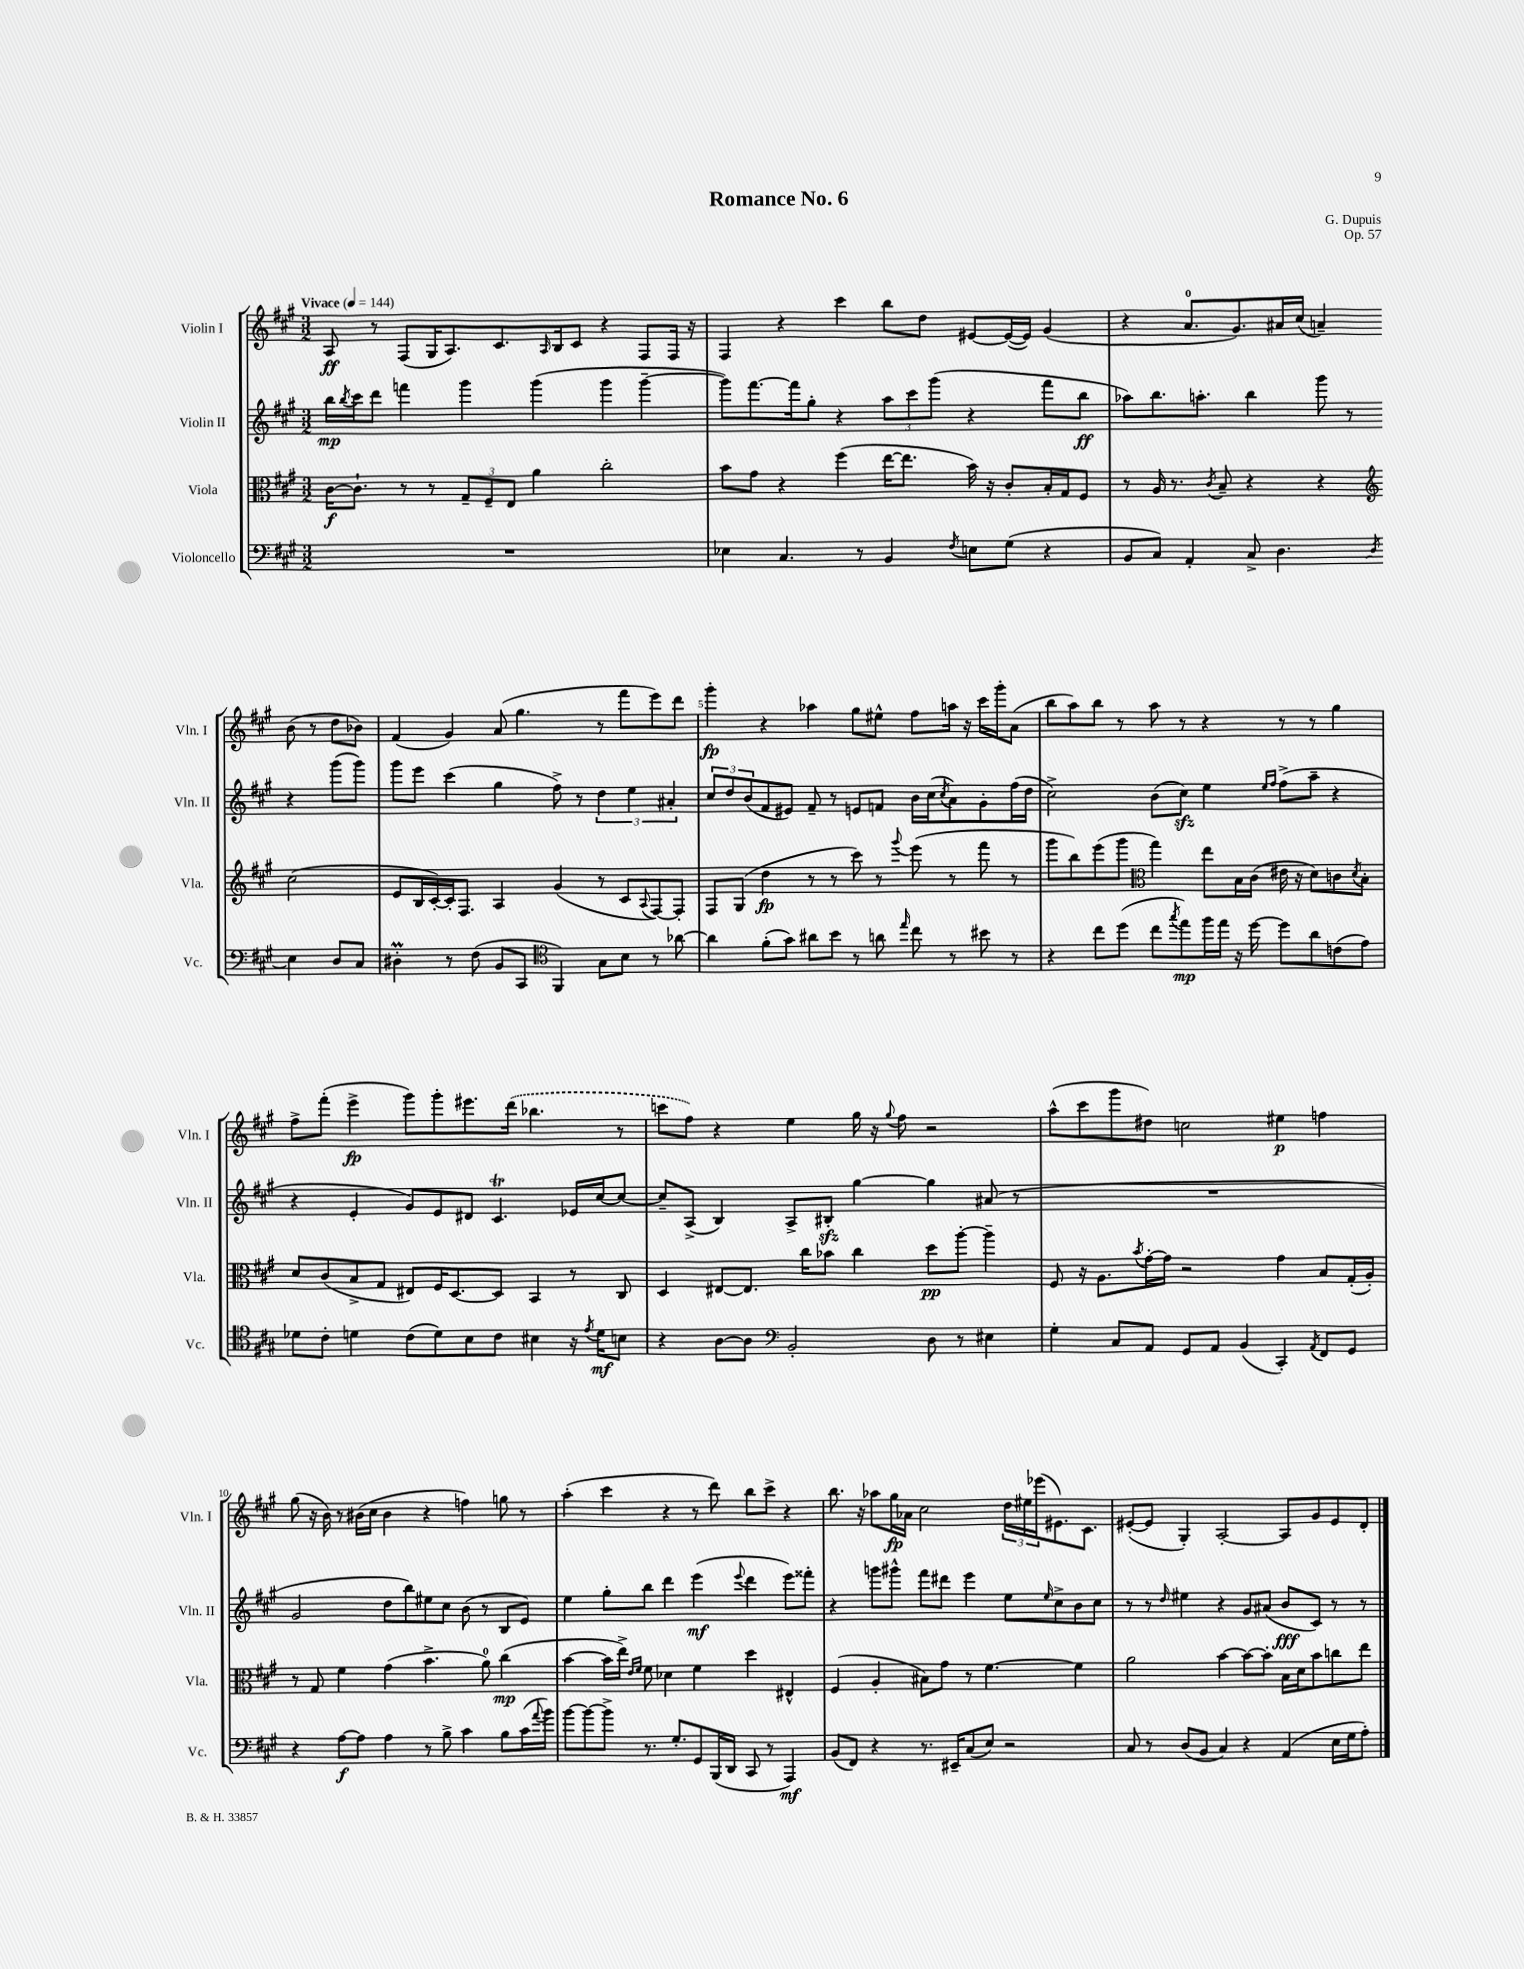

**kern	**kern	**kern	**kern
*staff4	*staff3	*staff2	*staff1
*clefF4	*clefC3	*clefG2	*clefG2
*k[f#c#g#]	*k[f#c#g#]	*k[f#c#g#]	*k[f#c#g#]
*M3/2	*M3/2	*M3/2	*M3/2
*MM144	*MM144	*MM144	*MM144
1.r	[16c#	16bb	8A
.	.	8qbb	.
.	8.c#`]	16ccc#	.
.	.	8ddd	8r
.	8r	4fff	(8F#
.	8r	.	16G#
.	.	.	8.A)
.	12G#~	4ggg#	.
.	12F#~	.	.
.	.	.	8.c#
.	12E	.	.
.	4a	(4ggg#	.
.	.	.	16qqA
.	.	.	16B
.	.	.	8c#
.	2cc#'	4ggg#	4r
.	.	[4ggg#~	8F#
.	.	.	16F#
.	.	.	16r
=	=	=	=
4E-	8b	8ggg#])	4F#
.	8g#	[8.fff#	.
4.C#	4r	.	4r
.	.	16fff#]	.
.	.	8gg#'	.
.	(4ff#	4r	4ccc#
8r	.	.	.
4BB	[16ee	12aa	8bb
.	8.ee]	.	.
.	.	12ccc#	.
.	.	.	8dd
.	.	(12ggg#	.
8qF#	.	.	.
8E	16b)	4r	[8e#
.	16r	.	.
(8G#	8c#'	.	(16e#_
.	.	.	16e#])
4r	16B'	8fff#	(4g#
.	16G#	.	.
.	8F#	8bb	.
=	=	=	=
8BB	8r	8aa-)	4r
8C#)	16A	8.bb	.
.	8.r	.	.
4AA'	.	.	8.a
.	.	8.aa'	.
.	8qc#	.	.
.	8B~	.	.
.	.	.	8.g#)
8C#^	4r	4bb	.
4.D	.	.	16a#
.	.	.	(16cc#
.	4r	8ggg#	4a~)
.	.	8r	.
*	*clefG2	*	*
8qD	.	.	.
4E	(2cc#	4r	(8b
.	.	.	8r
8D	.	(8ggg#	8dd
8C#	.	8ggg#)	8b-)
=	=	=	=
4D#'	8e	8ggg#	(4f#
.	16B	8eee	.
.	[16c#')	.	.
8r	16c#']	(4ccc#	4g#)
.	8.F#	.	.
(8F#	.	.	.
8BB	4A	4gg#	(8a
8CC#	.	.	4.gg#
*clefC4	*	*	*
4FF#)	(4g#	8ff#^)	.
.	.	8r	.
8G#	8r	6dd	8r
8B	8c#	.	8fff#
.	.	6ee	.
.	8qqA	.	.
8r	[8F#)	.	8eee)
.	.	6a#'	.
[8a-	8F#']	.	8ddd
=	=	=	=
4a-]	8F#	12cc#	4ggg#'
.	.	12dd	.
.	(8G#	.	.
.	.	(12b	.
(8f#'	4dd	8f#	4r
8g#)	.	8e#)	.
8a#	8r	8f#~	4aa-
8b	8r	8r	.
8r	8ccc#)	8e	8gg#
8a	8r	8f	8ee#^^
16qqee	8qqggg#	.	.
8cc#	(8eee	16b	8ff#
.	.	(16cc#	.
.	.	8qcc#	.
8r	8r	8a)	16aa
.	.	.	16r
8b#	8fff#	8g#'	16ccc#
.	.	.	16ggg#'
8r	8r	(16ff#	(8a
.	.	16dd	.
=	=	=	=
4r	8ggg#	2cc#^)	8bb
.	8bb)	.	8aa)
8cc#	(8eee	.	8bb
(8dd	8ggg#	.	8r
*	*clefC3	*	*
8cc#	4gg#)	(8b	8aa
8qgg#	.	.	.
8ee)	.	8cc#)	8r
16ff#	8ee	4ee	4r
16ee	.	.	.
16r	16B	.	.
[16dd	(16c#	.	.
.	.	16qqee	.
.	.	16qqff#	.
8dd]	16e#	(8ff#^	8r
.	16r	.	.
8a	8d)	8aa~	8r
(8c	8c	4r	4gg#
.	8qd	.	.
8e)	8B'	.	.
=	=	=	=
8d-	8d	4r	8ff#^
8c#'	(8c#	.	(8fff#'
4d	8B^	4e'	4eee^
.	8G#	.	.
(8c#	8E#)	8g#)	8ggg#)
8d)	16F#	8e	8ggg#'
.	[8.D	.	.
8B	.	8d#	8.eee#
8c#	8D]	4.c#	.
.	.	.	(16ddd
4B#	4BB	.	4.bb-
16r	8r	16e-	.
8qe	.	.	.
16d	.	[16cc#	.
8B	8C#	8cc#_	8r
=	=	=	=
4r	4D	8cc#~]	8ccc
.	.	(8A^	8ff#)
[8A	[8E#	4B)	4r
8A]	8.E#]	.	.
*clefF4	*	*	*
2BB'	.	8A^	4ee
.	16cc#	.	.
.	8b-	8B#'	.
.	4cc#	[4gg#	16gg#
.	.	.	16r
.	.	.	8qqgg#
.	.	.	8ff#
8D	8dd	4gg#]	2r
8r	[8aa'	.	.
4E#	4aa~]	(8a#	.
.	.	8r	.
=	=	=	=
4G#'	8F#	1.r	(8aa^^
.	16r	.	8ccc#
.	8.A	.	.
8C#	.	.	8ggg#
.	8qb	.	.
8AA	[16g#'	.	8dd#)
.	16g#]	.	.
8GG#	2r	.	2cc
8AA	.	.	.
(4BB	.	.	.
4CC#')	4g#	.	4ee#
8qAA	.	.	.
8FF#	8B	.	4ff
8GG#	(16G#'	.	.
.	16A')	.	.
=	=	=	=
4r	8r	2g#	(8gg#
.	8G#	.	16r
.	.	.	16b)
[8A	4f#	.	8r
8A]	.	.	(16b#
.	.	.	16cc#
4A	(4g#	8dd	4b#
.	.	8bb)	.
8r	4.b^	8ee#	4r
8B^	.	8cc#	.
4c#	.	(8b	4ff)
.	8a)	8r	.
8B	(4cc#	8B	8gg
(16c#	.	8e)	8r
8qqa	.	.	.
16b)	.	.	.
=	=	=	=
[8b	[4b	4ee	(4aa'
8b_	.	.	.
8b^]	16b]	8gg#'	4ccc#
.	16ee^)	.	.
.	16qqe	.	.
.	16qqf#	.	.
8.r	8f#	8bb	.
.	4d-	4ddd	4r
8.G#'	.	.	.
8GG#	4f#	(4eee	8r
(16BBB	.	.	8ddd)
16DD	.	.	.
.	.	8qqeee	.
8CC#	4dd	4ddd	8bb
8r	.	.	8ccc#^
4AAA)	4E#^^	8eee)	4r
.	.	8fff##'	.
=	=	=	=
(8BB	(4F#	4r	8.bb
8FF#)	.	.	.
.	.	.	16r
4r	4A'	8ggg	8aa-
.	.	8ggg#^^	16gg#
.	.	.	16a-
8.r	8B#)	8fff#	2cc#
.	8g#	8ddd#	.
16EE#~	.	.	.
(8C#	8r	4eee	.
8E)	[4.f#	.	.
2r	.	8ee	24dd
.	.	.	24ee#
.	.	.	(24eee-
.	.	16qqee	.
.	.	8cc#^	8.e#)
.	4f#]	8b	.
.	.	.	8.c#
.	.	8cc#	.
=	=	=	=
8C#	2a	8r	([8e#'
8r	.	8r	8e#]
.	.	16qqdd	.
(8D	.	4ee#	4G#')
8BB	.	.	.
4C#)	[4b	4r	[2A'
4r	8b_	8g#	.
.	8b']	(8a#	.
(4AA	16B	8b	8A]
.	16d	.	.
.	8b	8c#)	8g#
16E	8cc	8r	8e#
16G#	.	.	.
8A')	8ee	8r	8d'
==	==	==	==
*-	*-	*-	*-
